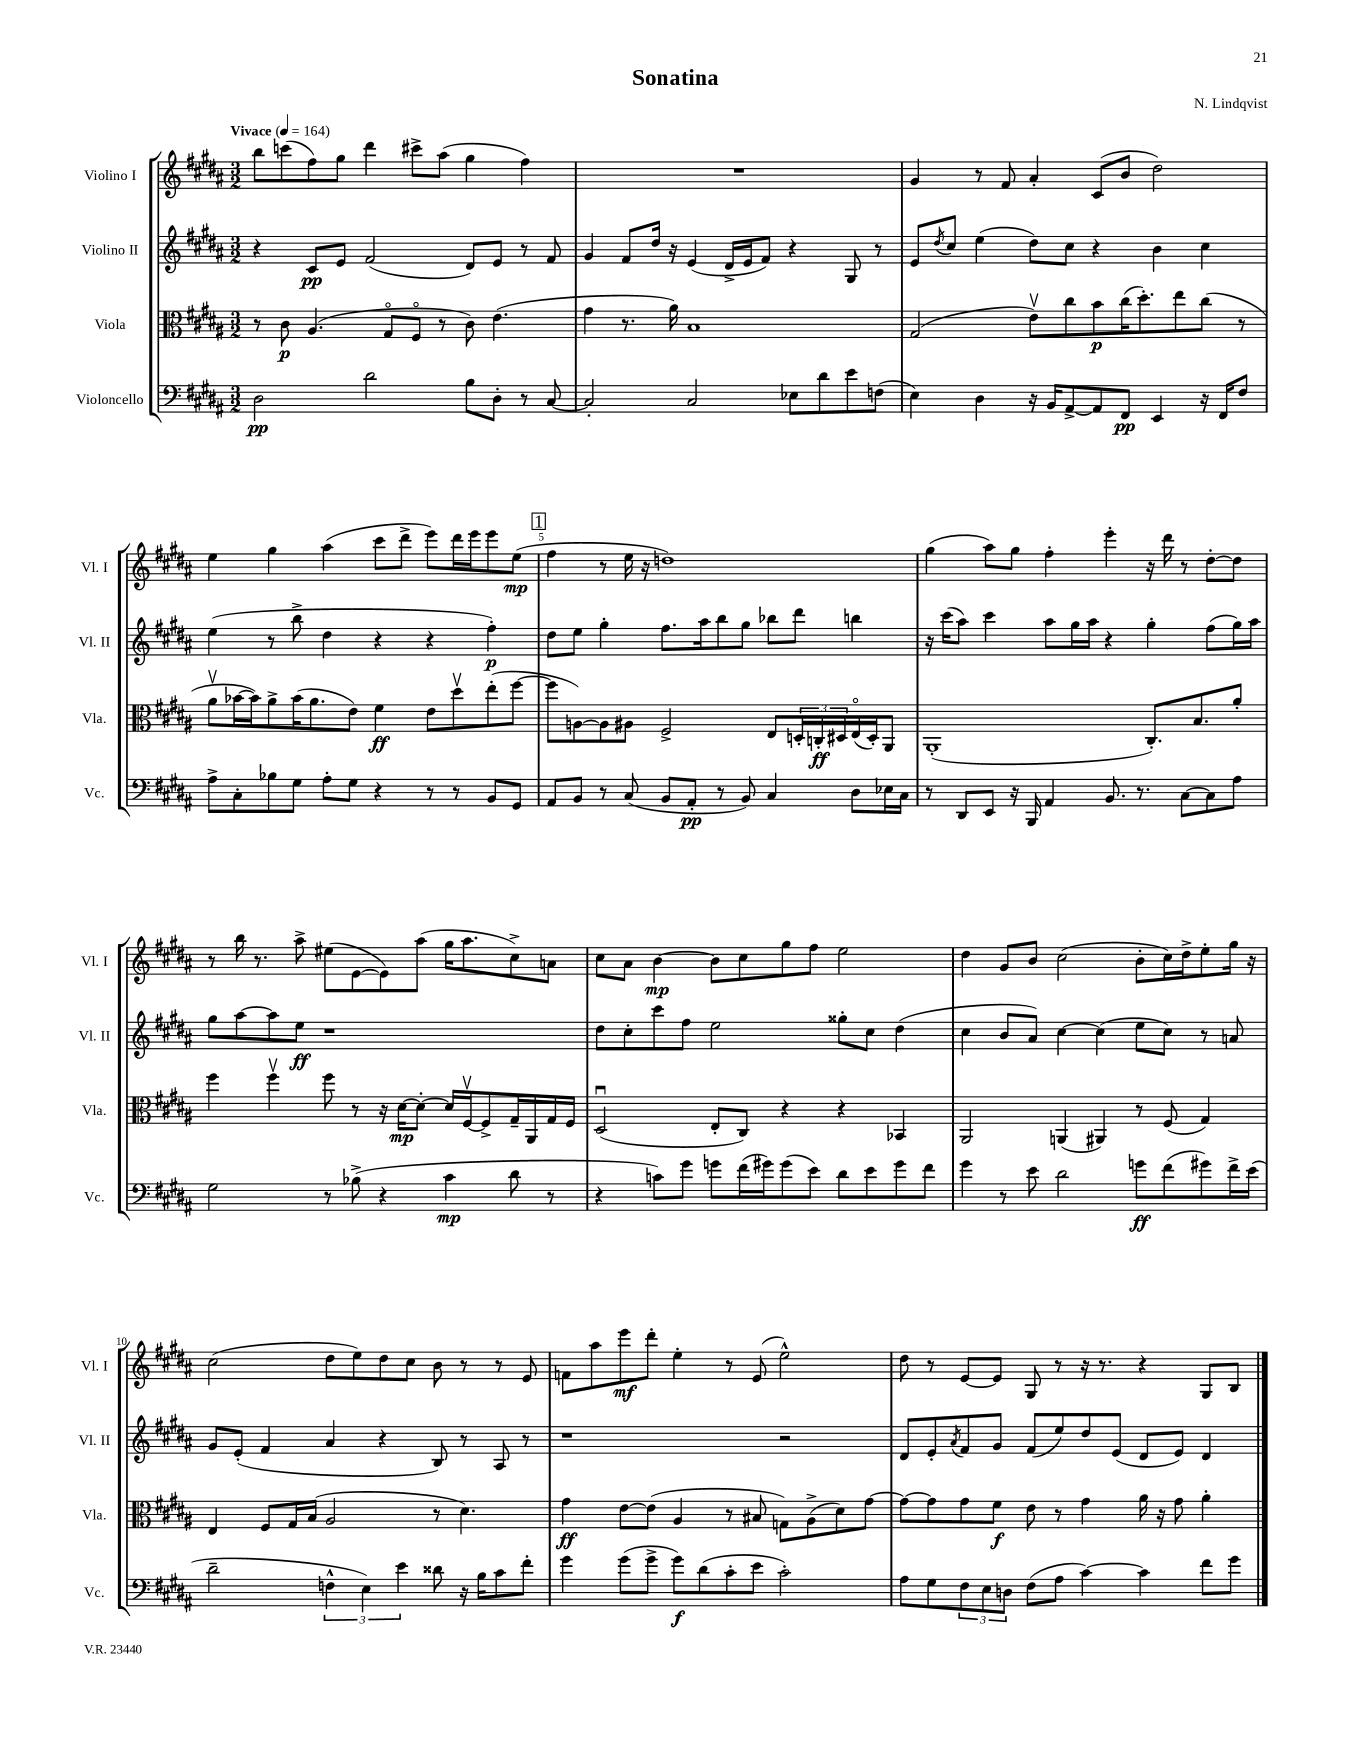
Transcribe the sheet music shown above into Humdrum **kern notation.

**kern	**dynam	**kern	**dynam	**kern	**dynam	**kern	**dynam
*part4	*part4	*part3	*part3	*part2	*part2	*part1	*part1
*staff4	*staff4	*staff3	*staff3	*staff2	*staff2	*staff1	*staff1
*I"Violoncello	*	*I"Viola	*	*I"Violino II	*	*I"Violino I	*
*I'Vc.	*	*I'Vla.	*	*I'Vl. II	*	*I'Vl. I	*
*clefF4	*	*clefC3	*	*clefG2	*	*clefG2	*
*k[f#c#g#d#a#]	*	*k[f#c#g#d#a#]	*	*k[f#c#g#d#a#]	*	*k[f#c#g#d#a#]	*
*M3/2	*	*M3/2	*	*M3/2	*	*M3/2	*
*MM164	*	*MM164	*	*MM164	*	*MM164	*
=1	=1	=1	=1	=1	=1	=1	=1
!	!	!	!	!	!	!LO:TX:a:B:t=Vivace	!
2D#\	pp	8r	.	4r	.	8bb\L	.
.	.	8c#\	p	.	.	(8cccn\	.
.	.	(4.A#/	.	8c#/L	pp	8ff#\)	.
.	.	.	.	8e/J	.	8gg#\J	.
2d#\	.	.	.	(2f#/	.	4ddd#\	.
.	.	8G#/L	.	.	.	.	.
.	.	8F#/J	.	.	.	8ccc#X^\L	.
.	.	8r	.	.	.	(8aa#\J	.
8B\L	.	8c#\)	.	8d#/L)	.	4gg#\	.
8D#'\J	.	(4.e\	.	8e/J	.	.	.
8r	.	.	.	8r	.	4ff#\)	.
[8C#/	.	.	.	8f#/	.	.	.
=2	=2	=2	=2	=2	=2	=2	=2
2C#'/]	.	4g#\	.	4g#/	.	1.r	.
.	.	8.r	.	8f#/L	.	.	.
.	.	.	.	16dd#/Jk	.	.	.
.	.	16a#\)	.	16r	.	.	.
2C#/	.	1B	.	(4e/	.	.	.
.	.	.	.	16d#^/LL	.	.	.
.	.	.	.	16e/J	.	.	.
.	.	.	.	8f#/J)	.	.	.
8E-X\L	.	.	.	4r	.	.	.
8d#\	.	.	.	.	.	.	.
8e\	.	.	.	8G#/	.	.	.
(8Fn\J	.	.	.	8r	.	.	.
=3	=3	=3	=3	=3	=3	=3	=3
4E\)	.	(2G#/	.	8e/L	.	4g#/	.
.	.	.	.	8qdd#/	.	.	.
.	.	.	.	8cc#/J	.	.	.
4D#\	.	.	.	(4ee\	.	8r	.
.	.	.	.	.	.	8f#/	.
16r	.	8ev\L)	.	8dd#\L)	.	4a#'/	.
16BB/KL	.	.	.	.	.	.	.
[8AA#^/	.	8cc#\	.	8cc#\J	.	.	.
8AA#/]	.	8b\	p	4r	.	(8c#/L	.
8FF#/J	pp	(16cc#\K	.	.	.	8b/J	.
.	.	8.dd#'\)	.	.	.	.	.
4EE/	.	.	.	4b\	.	2dd#\)	.
.	.	8ee\	.	.	.	.	.
16r	.	(8cc#\J	.	4cc#\	.	.	.
16FF#/KL	.	.	.	.	.	.	.
8F#/J	.	8r	.	.	.	.	.
!!LO:LB:g=z
=4	=4	=4	=4	=4	=4	=4	=4
8A#^\L	.	8a#v\L	.	(4ee\	.	4ee\	.
8C#'\	.	[16b-X\L	.	.	.	.	.
.	.	16b-\J])	.	.	.	.	.
8B-X\	.	8a#^\	.	8r	.	4gg#\	.
8G#\J	.	(16b-\K	.	8bb^\	.	.	.
.	.	8.a#\	.	.	.	.	.
8A#'\L	.	.	.	4dd#\	.	(4aa#\	.
8G#\J	.	8e\J)	.	.	.	.	.
4r	.	4f#\	ff	4r	.	8ccc#\L	.
.	.	.	.	.	.	8ddd#^\J	.
8r	.	8e\L	.	4r	.	8eee\L)	.
8r	.	8dd#v\	.	.	.	16ddd#\L	.
.	.	.	.	.	.	16eee\J	.
8BB/L	.	(8ee'\	.	4ff#'\)	p	8eee\	.
8GG#/J	.	[8ff#\J	.	.	.	(8ee\J	mp
!!LO:REH:place=s1:t=1
=5	=5	=5	=5	=5	=5	=5	=5
8AA#/L	.	8ff#\L]	.	8dd#\L	.	4ff#\	.
8BB/J	.	[8An\)	.	8ee\J	.	.	.
8r	.	8A\]	.	4gg#'\	.	8r	.
(8C#/	.	8A#X\J	.	.	.	16ee\	.
.	.	.	.	.	.	16r	.
8BB/L	.	2F#^/	.	8.ff#\L	.	1ddn)	.
8AA#'/J	pp	.	.	.	.	.	.
.	.	.	.	16aa#\k	.	.	.
8r	.	.	.	8bb\	.	.	.
8BB/)	.	.	.	8gg#\J	.	.	.
4C#/	.	8E/L	.	8bb-X\L	.	.	.
.	.	24Dn'/L	.	8ddd#\J	.	.	.
.	.	24Cn'/	ff	.	.	.	.
.	.	24D#X/	.	.	.	.	.
8D#\L	.	(16E/	.	4bbn\	.	.	.
.	.	16D#'/J)	.	.	.	.	.
16E-X\L	.	8AA#/J	.	.	.	.	.
16C#\JJ	.	.	.	.	.	.	.
=6	=6	=6	=6	=6	=6	=6	=6
8r	.	(1AA#'	.	16r	.	(4gg#\	.
.	.	.	.	(16ccc#\KL	.	.	.
8DD#/L	.	.	.	8aa#\J)	.	.	.
8EE/J	.	.	.	4ccc#\	.	8aa#\L)	.
16r	.	.	.	.	.	8gg#\J	.
16BBB/	.	.	.	.	.	.	.
4AA#/	.	.	.	8aa#\L	.	4ff#'\	.
.	.	.	.	16gg#\L	.	.	.
.	.	.	.	16aa#\JJ	.	.	.
8.BB/	.	.	.	4r	.	4eee'\	.
8.r	.	.	.	.	.	.	.
.	.	8.C#'/L)	.	4gg#'\	.	16r	.
.	.	.	.	.	.	16ddd#\	.
[8C#\L	.	.	.	.	.	8r	.
.	.	8.B/	.	.	.	.	.
8C#\]	.	.	.	(8ff#\L	.	[8dd#'\L	.
8A#\J	.	8a#'/J	.	16gg#\L)	.	8dd#\J]	.
.	.	.	.	16aa#\JJ	.	.	.
!!LO:LB:g=z
=7	=7	=7	=7	=7	=7	=7	=7
2G#\	.	4ff#\	.	8gg#\L	.	8r	.
.	.	.	.	[8aa#\	.	16bb\	.
.	.	.	.	.	.	8.r	.
.	.	4ff#v\	.	8aa#\]	.	.	.
.	.	.	.	8ee\J	ff	8aa#^\	.
8r	.	8ff#\	.	1r	.	(8ee#X\L	.
(8B-X^\	.	8r	.	.	.	[8e\	.
4r	.	16r	.	.	.	8e\])	.
.	.	[16d#\KL	mp	.	.	.	.
.	.	8d#'\J_	.	.	.	(8aa#\J	.
4c#\	mp	16d#/LL]	.	.	.	16gg#\KL	.
.	.	[16F#v/J	.	.	.	8.aa#\	.
.	.	8F#^/]	.	.	.	.	.
8d#\	.	16G#~/L	.	.	.	8cc#^\)	.
.	.	16AA#/	.	.	.	.	.
8r	.	16G#/	.	.	.	8an\J	.
.	.	16F#/JJ	.	.	.	.	.
=8	=8	=8	=8	=8	=8	=8	=8
4r	.	(2D#u/	.	8dd#\L	.	8cc#\L	.
.	.	.	.	8cc#'\	.	8a#\J	.
8cn\L)	.	.	.	8ccc#\	.	[4b\	mp
8g#\J	.	.	.	8ff#\J	.	.	.
8gn\L	.	8E'/L	.	2ee\	.	8b\L]	.
(16f#\L	.	8C#/J)	.	.	.	8cc#\	.
16g#X\J)	.	.	.	.	.	.	.
(8g#\	.	4r	.	.	.	8gg#\	.
8e\J)	.	.	.	.	.	8ff#\J	.
8d#\L	.	4r	.	8gg##X'\L	.	2ee\	.
8e\	.	.	.	8cc#\J	.	.	.
8g#\	.	4BB-X/	.	(4dd#\	.	.	.
8f#\J	.	.	.	.	.	.	.
=9	=9	=9	=9	=9	=9	=9	=9
4g#\	.	2AA#/	.	4cc#\	.	4dd#\	.
8r	.	.	.	8b/L	.	8g#/L	.
8e\	.	.	.	8a#/J)	.	8b/J	.
2d#\	.	(4AAn/	.	[4cc#\	.	(2cc#\	.
.	.	4AA#X/)	.	(4cc#\]	.	.	.
8gn\L	ff	8r	.	8ee\L	.	8b'\L	.
(8f#\	.	(8F#/	.	8cc#\J)	.	16cc#\L)	.
.	.	.	.	.	.	16dd#^\J	.
8g#X\)	.	4G#/)	.	8r	.	8ee'\	.
16f#^\L	.	.	.	8an/	.	16gg#\Jk	.
(16e\JJ	.	.	.	.	.	16r	.
!!LO:LB:g=z
=10	=10	=10	=10	=10	=10	=10	=10
2d#~\	.	4E/	.	8g#/L	.	(2cc#\	.
.	.	.	.	(8e'/J	.	.	.
.	.	8F#/L	.	4f#/	.	.	.
.	.	16G#/L	.	.	.	.	.
.	.	(16B/JJ	.	.	.	.	.
6Fn^^\	.	2A#/	.	4a#/	.	8dd#\L	.
.	.	.	.	.	.	8ee\)	.
6E\)	.	.	.	.	.	.	.
.	.	.	.	4r	.	8dd#\	.
6e\	.	.	.	.	.	.	.
.	.	.	.	.	.	8cc#\J	.
8d##X\	.	8r	.	8B/)	.	8b\	.
16r	.	4.d#\)	.	8r	.	8r	.
16B\KL	.	.	.	.	.	.	.
8c#\	.	.	.	8A#/	.	8r	.
8f#'\J	.	.	.	8r	.	8e/	.
=11	=11	=11	=11	=11	=11	=11	=11
4g#\	.	4g#\	ff	1r	.	8fn\L	.
.	.	.	.	.	.	8aa#\	.
(8g#\L	.	[8e\L	.	.	.	8eee\	mf
8g#^\J	.	(8e\J]	.	.	.	8ddd#'\J	.
8g#\L)	f	4A#/	.	.	.	4ee'\	.
(8d#\	.	.	.	.	.	.	.
8c#'\	.	8r	.	.	.	8r	.
8e\J	.	8B#X/	.	.	.	(8e/	.
2c#'\)	.	8Gn\L)	.	2r	.	2ee^^\)	.
.	.	(8A#^\	.	.	.	.	.
.	.	8d#\)	.	.	.	.	.
.	.	[8g#\J	.	.	.	.	.
=12	=12	=12	=12	=12	=12	=12	=12
8A#\L	.	8g#\L_	.	8d#/L	.	8dd#\	.
8G#\	.	8g#\]	.	8e'/	.	8r	.
.	.	.	.	8qa#/	.	.	.
12F#\	.	8g#\	.	8f#/	.	[8e/L	.
12E\	.	.	.	.	.	.	.
.	.	8f#\J	f	8g#/J	.	8e/J]	.
12Dn\J	.	.	.	.	.	.	.
(8F#\L	.	8e\	.	(8f#/L	.	8G#/	.
8A#\J	.	8r	.	8ee/)	.	8r	.
[4c#\)	.	4g#\	.	8dd#/	.	16r	.
.	.	.	.	.	.	8.r	.
.	.	.	.	(8e/J	.	.	.
4c#\]	.	16a#\	.	8d#/L	.	4r	.
.	.	16r	.	.	.	.	.
.	.	8g#\	.	8e/J)	.	.	.
8f#\L	.	4a#'\	.	4d#/	.	8G#/L	.
8g#\J	.	.	.	.	.	8B/J	.
==	==	==	==	==	==	==	==
*-	*-	*-	*-	*-	*-	*-	*-
